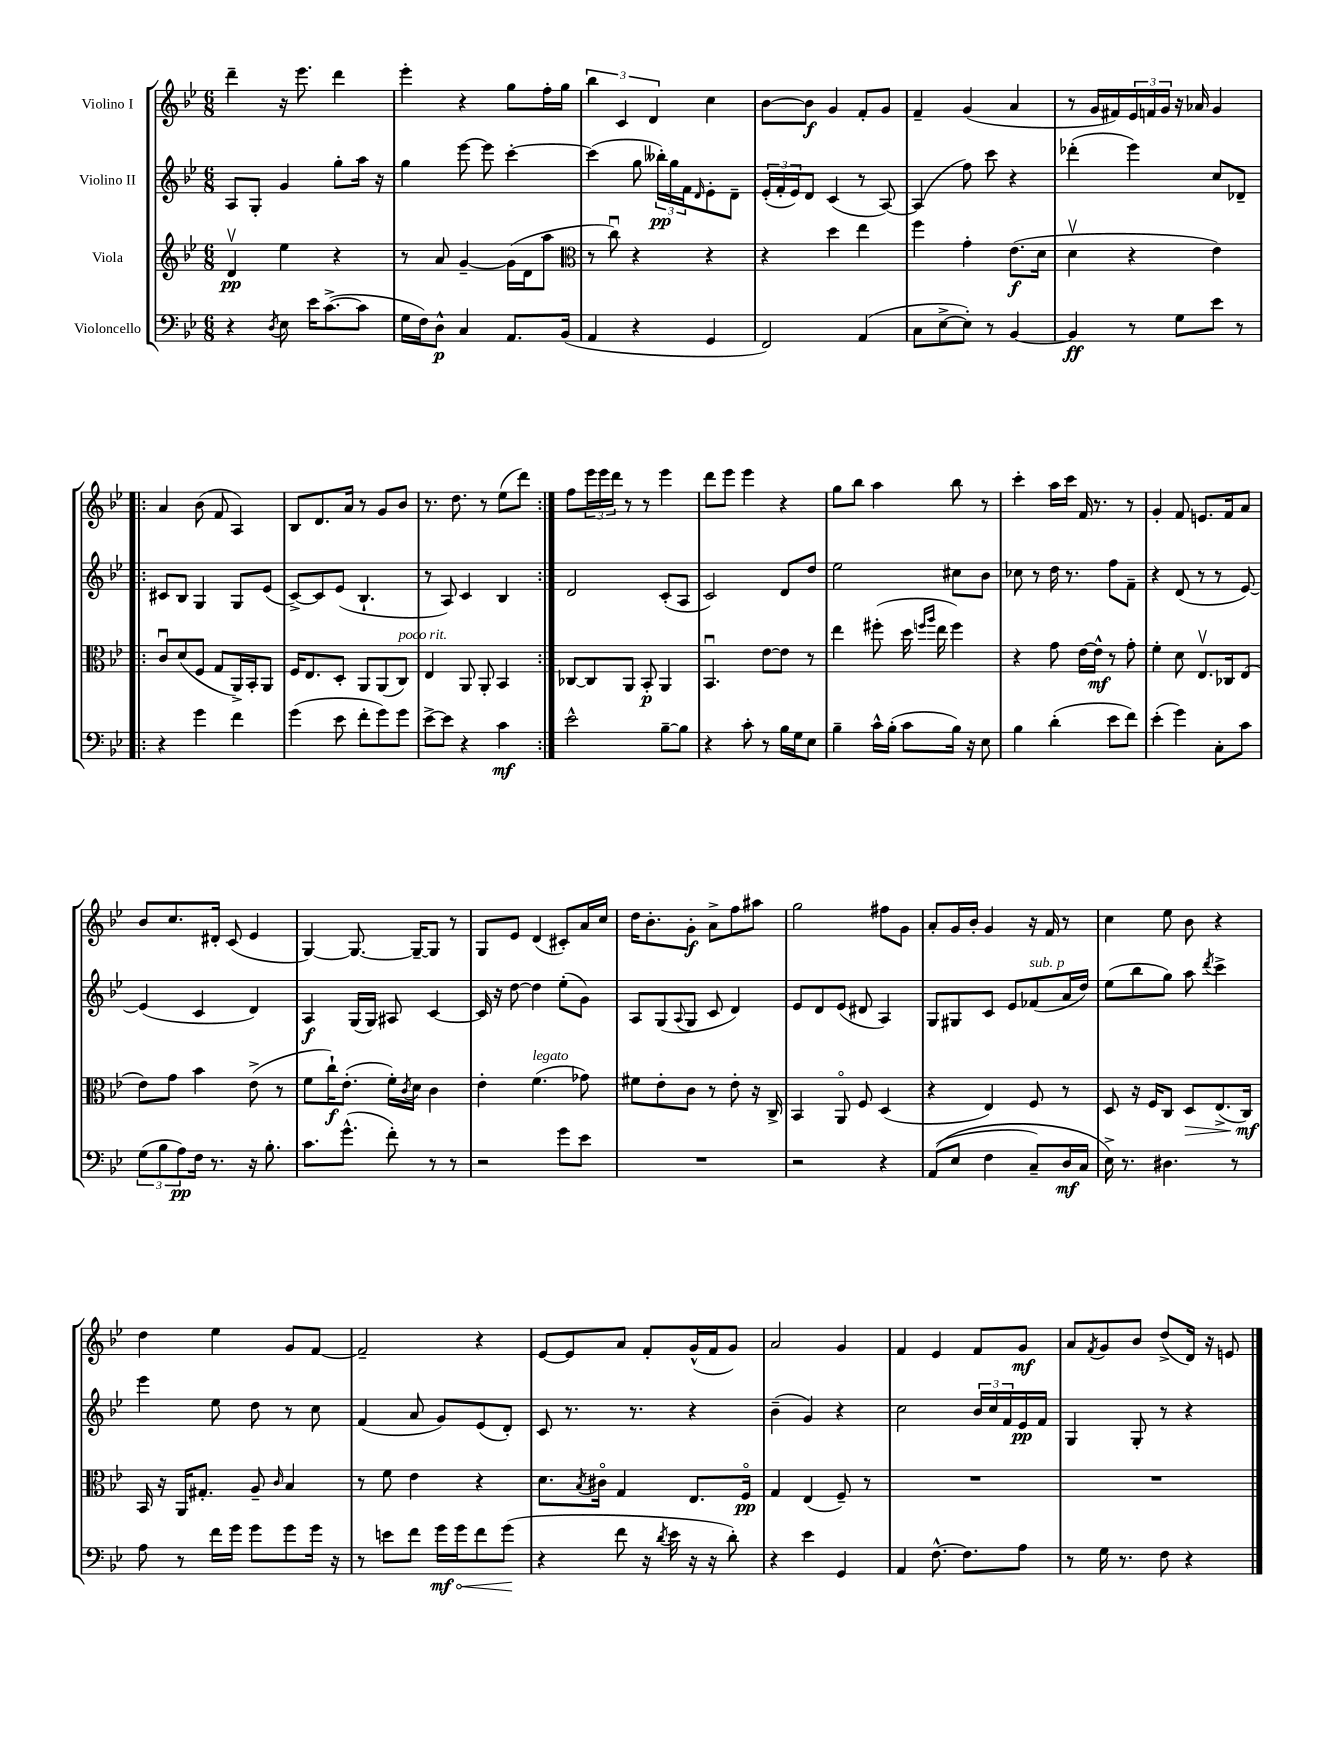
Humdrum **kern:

**kern	**kern	**kern	**kern
*staff4	*staff3	*staff2	*staff1
*clefF4	*clefG2	*clefG2	*clefG2
*k[b-e-]	*k[b-e-]	*k[b-e-]	*k[b-e-]
*M6/8	*M6/8	*M6/8	*M6/8
4r	4dv	8A	4ddd~
.	.	8G'	.
8qD	.	.	.
8E-	4ee-	4g	16r
.	.	.	8.eee-
16e-	.	.	.
([8.c^	.	.	.
.	4r	8gg'	4ddd
8c]	.	16aa	.
.	.	16r	.
=	=	=	=
16G	8r	4gg	4eee-'
16F)	.	.	.
8D^^	8a	.	.
4C	[4g~	[8eee-	4r
.	.	8eee-]	.
8.AA	(16g]	[4ccc'	8gg
.	16d	.	.
.	8aa	.	16ff'
(16BB-	.	.	16gg
=	=	=	=
*	*clefC3	*	*
4AA	8r	(4ccc]	6bb-
.	8ccu)	.	.
.	.	.	6c
4r	4r	8gg	.
.	.	.	6d
.	.	24bb--')	.
.	.	24gg	.
.	.	24f	.
.	.	16qqd	.
4GG	4r	8e-'	4cc
.	.	8d~	.
=	=	=	=
2FF)	4r	(24e-'	[8b-
.	.	24f'	.
.	.	24e-)	.
.	.	8d	8b-]
.	4dd	(4c	4g
(4AA	4ee-	8r	8f'
.	.	[8A)	8g
=	=	=	=
8C	4ff	(4A]	4f~
[8E-^	.	.	.
8E-'])	4g'	8ff)	(4g
8r	.	8ccc	.
[4BB-	(8.e-	4r	4a
.	16d	.	.
=	=	=	=
4BB-]	4dv	(4ddd-'	8r
.	.	.	16g
.	.	.	16f#)
8r	4r	4eee-)	24e-
.	.	.	24f
.	.	.	24g
8G	.	.	16r
.	.	.	16a-
8e-	4e-)	8cc	4g
8r	.	8d-~	.
=!|:	=!|:	=!|:	=!|:
4r	8cu	8c#	4a
.	(8d	8B-	.
4g	8F	4G	(8b-
.	8G	.	8f
4f	16AA^)	8G	4A)
.	16BB-'	.	.
.	8AA	(8e-	.
=	=	=	=
(4g	16F	[8c^)	8B-
.	8.E-	.	.
.	.	8c]	8.d
8e-	8D'	(8e-	.
.	.	.	16a
8f'	8AA	4.B-`	8r
8g)	(8AA	.	8g
8g	8C)	.	8b-
=	=	=	=
[8e-^	4E-	8r	8.r
8e-]	.	8A)	.
.	.	.	8.dd
4r	8AA	4c	.
.	8AA'	.	8r
4c	4BB-	4B-	(8ee-
.	.	.	8ddd)
=:|!	=:|!	=:|!	=:|!
2e-^^	[8C-	2d	8ff
.	8C-]	.	24eee-
.	.	.	24eee-
.	.	.	24ddd
.	8AA	.	8r
.	8BB-'	.	8r
[8B-~	4AA	(8c'	4eee-
8B-]	.	8A	.
=	=	=	=
4r	4.BB-u	2c)	8ddd
.	.	.	8eee-
8c'	.	.	4eee-
8r	[8e-	.	.
16B-	8e-]	8d	4r
16G	.	.	.
8E-	8r	8dd	.
=	=	=	=
4B-~	4ee-	2ee-	8gg
.	.	.	8bb-
16c^^	(8ff#'	.	4aa
(16B-'	.	.	.
8c	16dd	.	.
.	16qqff	.	.
.	16qqaa	.	.
.	16ee-	.	.
16B-)	4ff)	8cc#	8bb-
16r	.	.	.
8E-	.	8b-	8r
=	=	=	=
4B-	4r	8cc-	4ccc'
.	.	8r	.
(4d'	8g	16dd	16aa
.	.	8.r	16ccc
.	[16e-	.	16f
.	16e-^^]	.	8.r
8e-	8r	8ff	.
8f)	8g'	8f~	8r
=	=	=	=
(4e-'	4f'	4r	4g'
4g)	8d	(8d	8f
.	8.E-v	8r	8.e
8C'	.	8r	.
.	16C-	.	16f
8c	(8E-	[8e-)	8a
=	=	=	=
(12G	8e-)	(4e-]	8b-
12B-	.	.	.
.	8g	.	8.cc
12A)	.	.	.
16F	4b-	4c	.
8.r	.	.	16d#'
.	.	.	(8c
16r	(8e-^	4d)	4e-
8.B-'	.	.	.
.	8r	.	.
=	=	=	=
8.c	8f	4A	[4G)
.	16cc`)	.	.
(8.g^^	(8.e-'	.	.
.	.	(16G	8.G_
.	.	16G)	.
8f')	16f')	8A#	.
.	8qc	.	.
.	16d	.	16G~_
8r	4c	[4c	8G]
8r	.	.	8r
=	=	=	=
2r	4e-'	16c]	8G
.	.	16r	.
.	.	[8dd	8e-
.	(4.f	4dd]	(4d
8g	.	(8ee-'	8c#')
8e-	8g-)	8g)	16a
.	.	.	16cc
=	=	=	=
2.r	8f#	8A	16dd
.	.	.	8.b-'
.	8e-'	(8G	.
.	.	8qqA	.
.	8c	8G	8g'
.	8r	8c	8a^
.	8e-'	4d)	8ff
.	16r	.	8aa#
.	16C^	.	.
=	=	=	=
2r	4BB-	8e-	2gg
.	.	8d	.
.	8AAo	(8e-	.
.	8F	8d#	.
4r	(4D	4A)	8ff#
.	.	.	8g
=	=	=	=
&((8AA	4r	8G	8a'
8E-	.	8G#	16g
.	.	.	16b-'
4F	4E-)	8c	4g
.	.	8e-	.
8C~)	8F	(8f-	16r
.	.	.	16f
16D	8r	16a	8r
16C	.	16dd)	.
=	=	=	=
16E-^&)	8D	(8ee-	4cc
8.r	.	.	.
.	16r	8bb-	.
.	16F	.	.
4.D#	8C	8gg)	8ee-
.	8D	8aa	8b-
.	.	8qddd	.
.	(8.E-^	4ccc^	4r
8r	.	.	.
.	16C)	.	.
=	=	=	=
8A	16BB-	4eee-	4dd
.	16r	.	.
8r	16AA	.	.
.	8.G#'	.	.
16f	.	8ee-	4ee-
16g	.	.	.
8g	8A~	8dd	.
.	16qqc	.	.
8g	4B-	8r	8g
16g	.	8cc	[8f
16r	.	.	.
=	=	=	=
8r	8r	(4f	2f~]
8e	8f	.	.
8f	4e-	8a	.
16g	.	8g)	.
16g	.	.	.
8f	4r	(8e-	4r
(8g	.	8d')	.
=	=	=	=
4r	8.d	8c	[8e-
.	.	8.r	8e-]
.	8qB-	.	.
.	16c#o	.	.
8f	4G	.	8a
.	.	8.r	.
16r	.	.	8f'
8qd	.	.	.
16e-	.	.	.
16r	8.E-	4r	(16g^^
16r	.	.	16f
8d')	.	.	8g)
.	16Fo	.	.
=	=	=	=
4r	4G	(4b-~	2a
4e-	(4E-	4g)	.
4GG	8F~)	4r	4g
.	8r	.	.
=	=	=	=
4AA	2.r	2cc	4f
[8.F^^	.	.	4e-
8.F]	.	.	.
.	.	24b-	8f
.	.	24cc	.
.	.	24f	.
8A	.	16e-	8g
.	.	16f	.
=	=	=	=
8r	2.r	4G	8a
.	.	.	8qf
16G	.	.	8g
8.r	.	.	.
.	.	8G'	8b-
8F	.	8r	(8dd^
4r	.	4r	16d)
.	.	.	16r
.	.	.	8e
==	==	==	==
*-	*-	*-	*-
